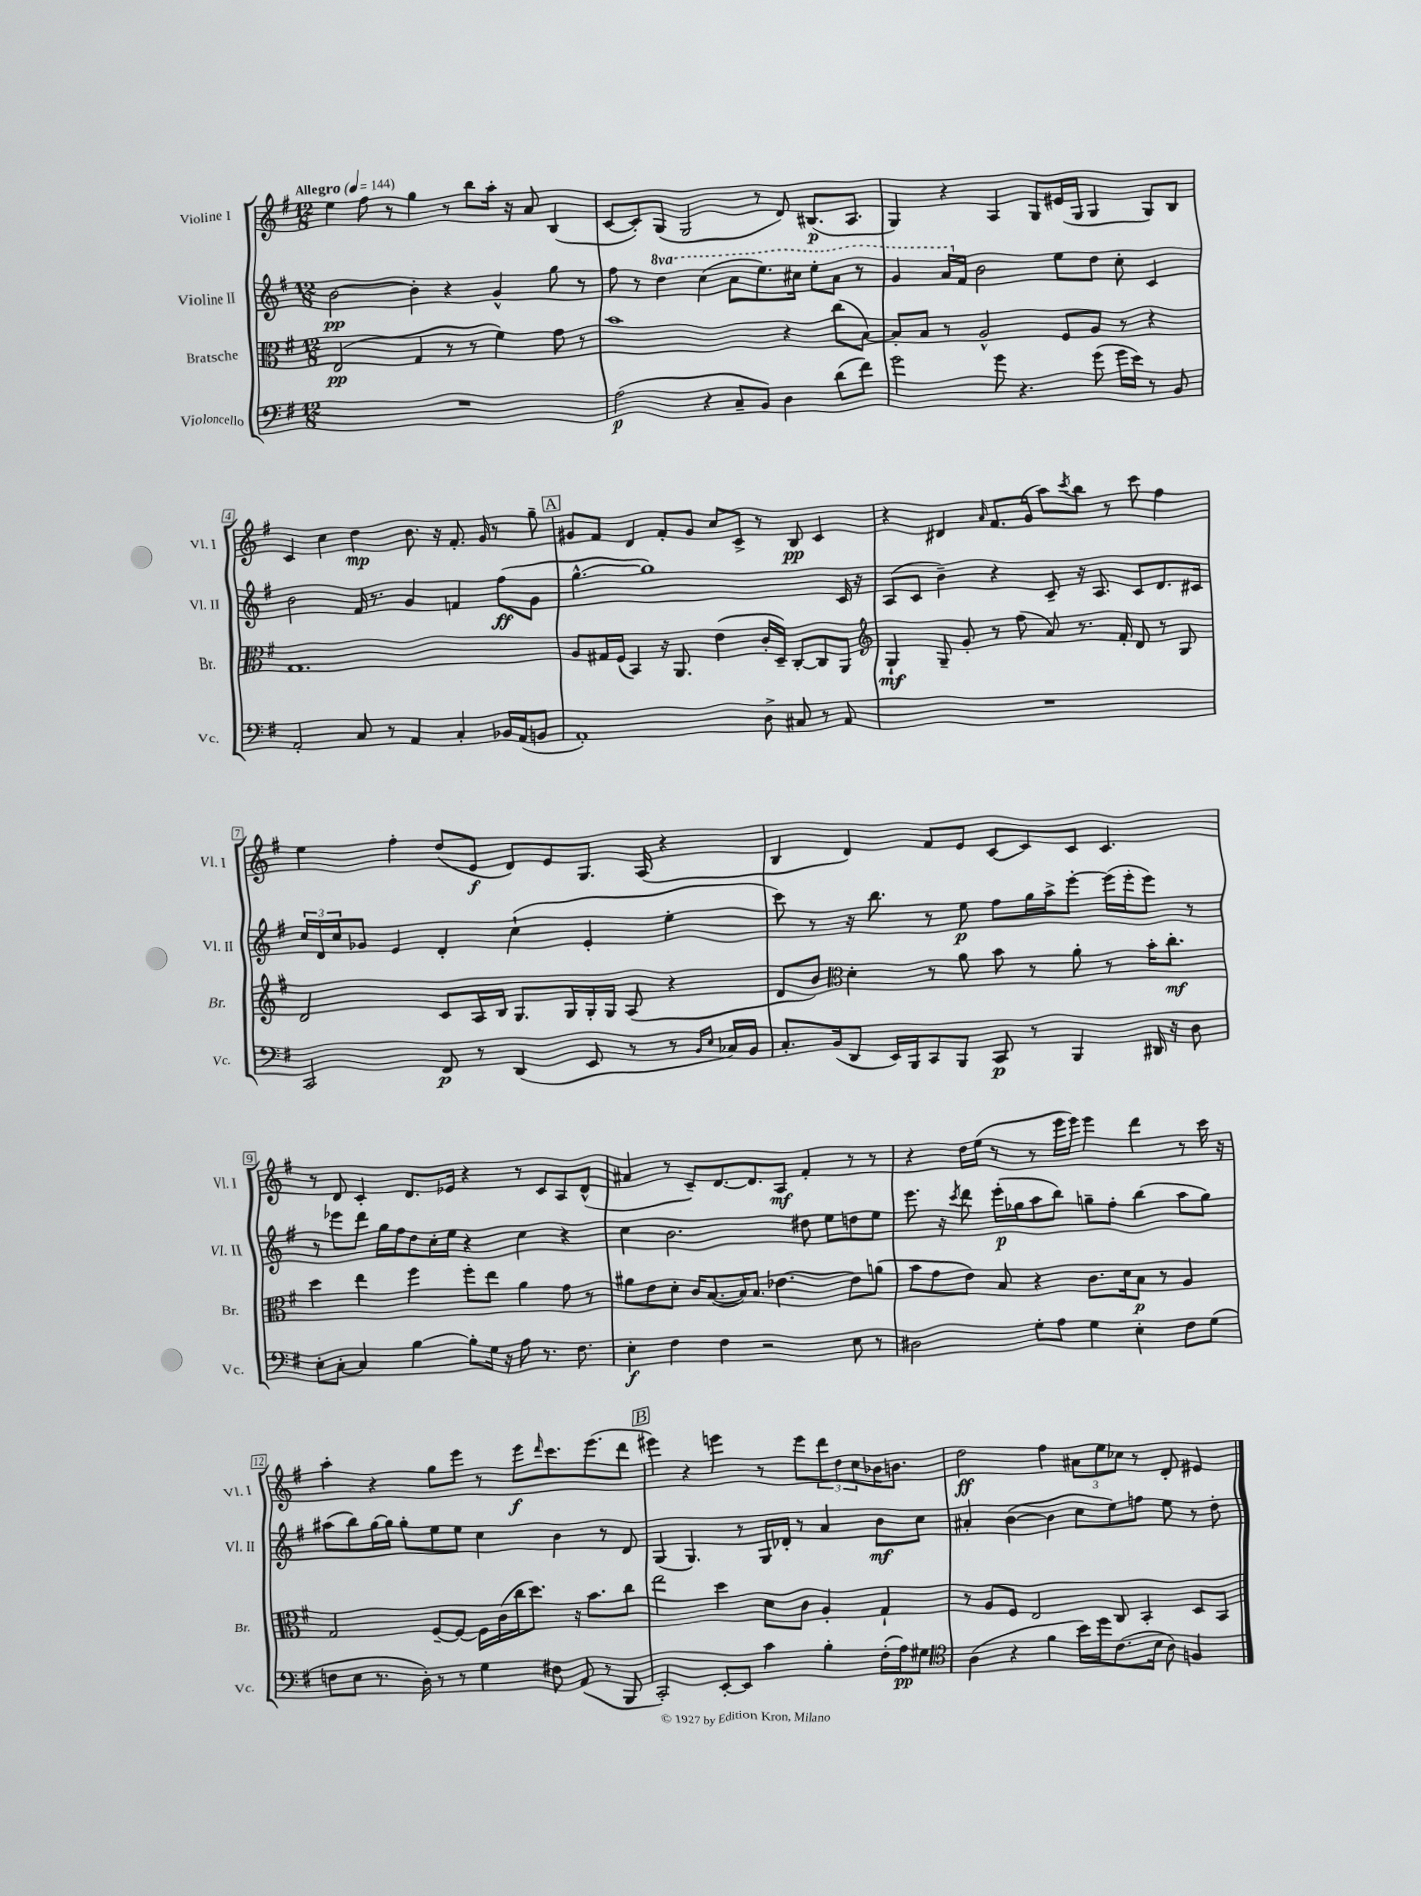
<<
\new StaffGroup <<
\new Staff = "s0" \with { instrumentName = "Violine I" shortInstrumentName = "Vl. I" } {
    \clef treble \key g \major \numericTimeSignature \time 12/8 \tempo "Allegro" 4 = 144
    e''4 fis''8 r8 g''4 r8 b''8 a''16-. r16 a'8 b4( |
    c'8~ c'8-.) g8( g2 r8 d'8) bis8.\p( a8. |
    g4) r4 a4 g8 eis'16( g16 g4 g8) b8 |
    c'4 c''4 d''4\mp b'8. r16 fis'8.-. g'16 r8 g''8-- |
    \mark \markup { \box "A" } gis'8 fis'8 d'4 fis'8-. gis'8 c''8 c'8-> r8 b8\pp c'4 |
    r4 dis'4 \grace { a'16 } fis'8. g'16( a''8) \acciaccatura { c'''8 } b''8 r8 c'''8 fis''4 |
    e''4 fis''4-. d''8( e'8\f d'8) e'8 g8. a16( r4 |
    b4 d'4) fis'8 e'8 c'8~ c'8 c'8 c'4. |
    r8 d'8 c'4-. d'8. ees'16 r4 r8 c'8 a8 d'8-^( |
    ais'4 r8 c'8--) d'8.~ d'8. a8\mf fis'4-. r8 r8 |
    r4 d''16 e''16( r8 r8 e'''16 e'''16) e'''4 d'''4 r8 c'''16 r16 |
    a''4-. r4 g''8 e'''8 r8 e'''8\f \grace { d'''16 } c'''8. e'''8.( d'''8 |
    \mark \markup { \box "B" } eis'''4) r4 e'''4 r8 e'''8 \tuplet 3/2 { d'''8 d''8 c''8 } bes'16 b'8. |
    d''2\ff fis''4 \tuplet 3/2 { ais'8 e''8 ces''8 } r8 d'8-. eis'4 \bar "|." |
}
\new Staff = "s1" \with { instrumentName = "Violine II" shortInstrumentName = "Vl. II" } {
    \clef treble \key g \major \numericTimeSignature \time 12/8 \set Staff.ottavationMarkups = #ottavation-simple-ordinals
    b'2~\pp b'4-. r4 g'4-^ g''8 r8 |
    fis''8 r8 \ottava #1 d'''4 c'''4( a''8 e'''8.) cis'''16 e'''8-. a''8 r8 |
    g''4 a''16 \ottava #0 fis'16 b'2 e''8 d''8 c''8-. c'4 |
    b'2 fis'16 r8. g'4 f'4 fis''8\ff( g'8 |
    \mark \markup { \box "A" } g''4.~-^ g''1) c'16 r16 |
    a8( c'8 b'4--) r4 c'8-- r16 a8. c'8 d'8. cis'16 |
    \tuplet 3/2 { c''16 d'16 c''16 } ges'8 e'4 d'4-. c''4-!( e'4-. e''4-. |
    c'''8) r8 r16 b''8. r8 e''8\p fis''8 g''16 a''16-> e'''8~-. e'''16( e'''16-. e'''8) r8 |
    r8 ees'''8 d'''8 g''16 fis''16 d''8 c''16-. e''16 r4 c''4 r4 |
    c''4 b'2. dis''8 e''8 d''8 e''8 |
    e'''8. r16 \acciaccatura { c'''8 } d'''8 e'''16-.\p( ges''16 a''8 b''8) g''8-- fis''8-. b''4( a''8 g''8) |
    ais''8( b''8) g''16~ g''16 g''8-. e''8 e''8 c''4 b'4 r8 d'8 |
    \mark \markup { \box "B" } g4( g4.) r8 g16 des'16-. r8 a'4 b'8\mf c''8 |
    ais'4-. b'4~( b'4 c''8 e''8) f''8 e''8 r8 d''8-. \bar "|." |
}
\new Staff = "s2" \with { instrumentName = "Bratsche" shortInstrumentName = "Br." } {
    \clef alto \key g \major \numericTimeSignature \time 12/8
    e2\pp( g4 r8 r8 fis'4) g'8 r8 |
    b'1 r4 c''8( b8~) |
    b8-. b8 r8 a2-^ fis8 a8 r8 r4 |
    g1. |
    \mark \markup { \box "A" } a8 gis16 fis16( b,4) r16 a,8. e'4( c'16-. d16--) c8~-. c8 a,8 |
    \clef treble g4-!\mf g8-- g'8-. r8 fis''8( a'8) r8. fis'16-. d'8 r8 g8 |
    d'2 c'8 a16 b16 g8. g16 g16-. g16 a8( r4 |
    d'8 b'8) \clef alto d'4-. r8 a'8 b'8 r8 a'8-. r8 b'16-. c''8.-.\mf |
    d''4 e''4 fis''4 fis''8-. e''8 a'4 g'8 r8 |
    ais'8 e'8 d'8-. c'16 b8.~( b16) b8. ees'4.~ ees'8 a'8( |
    b'8 g'8 e'8) b8 r4 c'8. d'16 b8\p r8 a4 |
    g2 fis8~-- fis8~ fis16 c'16( c''16 d''8.) r16 b'8. c''8 |
    \mark \markup { \box "B" } e''2 d''4 d'8 c'8 a4-. g4-! |
    r8 a8 fis8 e2 c8 b,4-. d8 b,8 \bar "|." |
}
\new Staff = "s3" \with { instrumentName = "Violoncello" shortInstrumentName = "Vc." } {
    \clef bass \key g \major \numericTimeSignature \time 12/8
    R1. |
    a2\p( r4 c8-- b,8) d4 d'8( fis'8) |
    g'2 g'8 r4. g'8( g'16 e'16) r8 b,8 |
    a,2-. c8 r8 a,4 c4-. bes,16 a,16( b,8 |
    \mark \markup { \box "A" } a,1-.) d8-> cis8 r8 a,8 |
    R1. |
    c,2 fis,8\p r8 d,4( e,8 r8 r8 \grace { b,16 e16 } ces16) b,16 |
    c8.-. b,16( d,8 e,16) b,,16 c,8 b,,8 c,8\p r8 b,,4 dis,16 r16 d8 |
    e8-. c8~-. c4 b4~ b8-. g16 r16 a8 r8. fis8. |
    e4-.\f fis4 fis4 r2 e8 r8 |
    dis2 g8-. a8 g4 e4-. fis8 g8( |
    f8 e8 r8. d16-.) r8 r8 g4 fis8 a,8( r8 b,,8 |
    \mark \markup { \box "B" } c,2-.) e,8~-. e,8 c'4 b4-. fis16-.( a16\pp) gis8 |
    \clef tenor a4( r4 fis'4 b'16) d''16 c'8.( b16 a8) f4 \bar "|." |
}
>>
>>
\layout { \context { \Score \override BarNumber.stencil = #(make-stencil-boxer 0.1 0.3 ly:text-interface::print) } }
